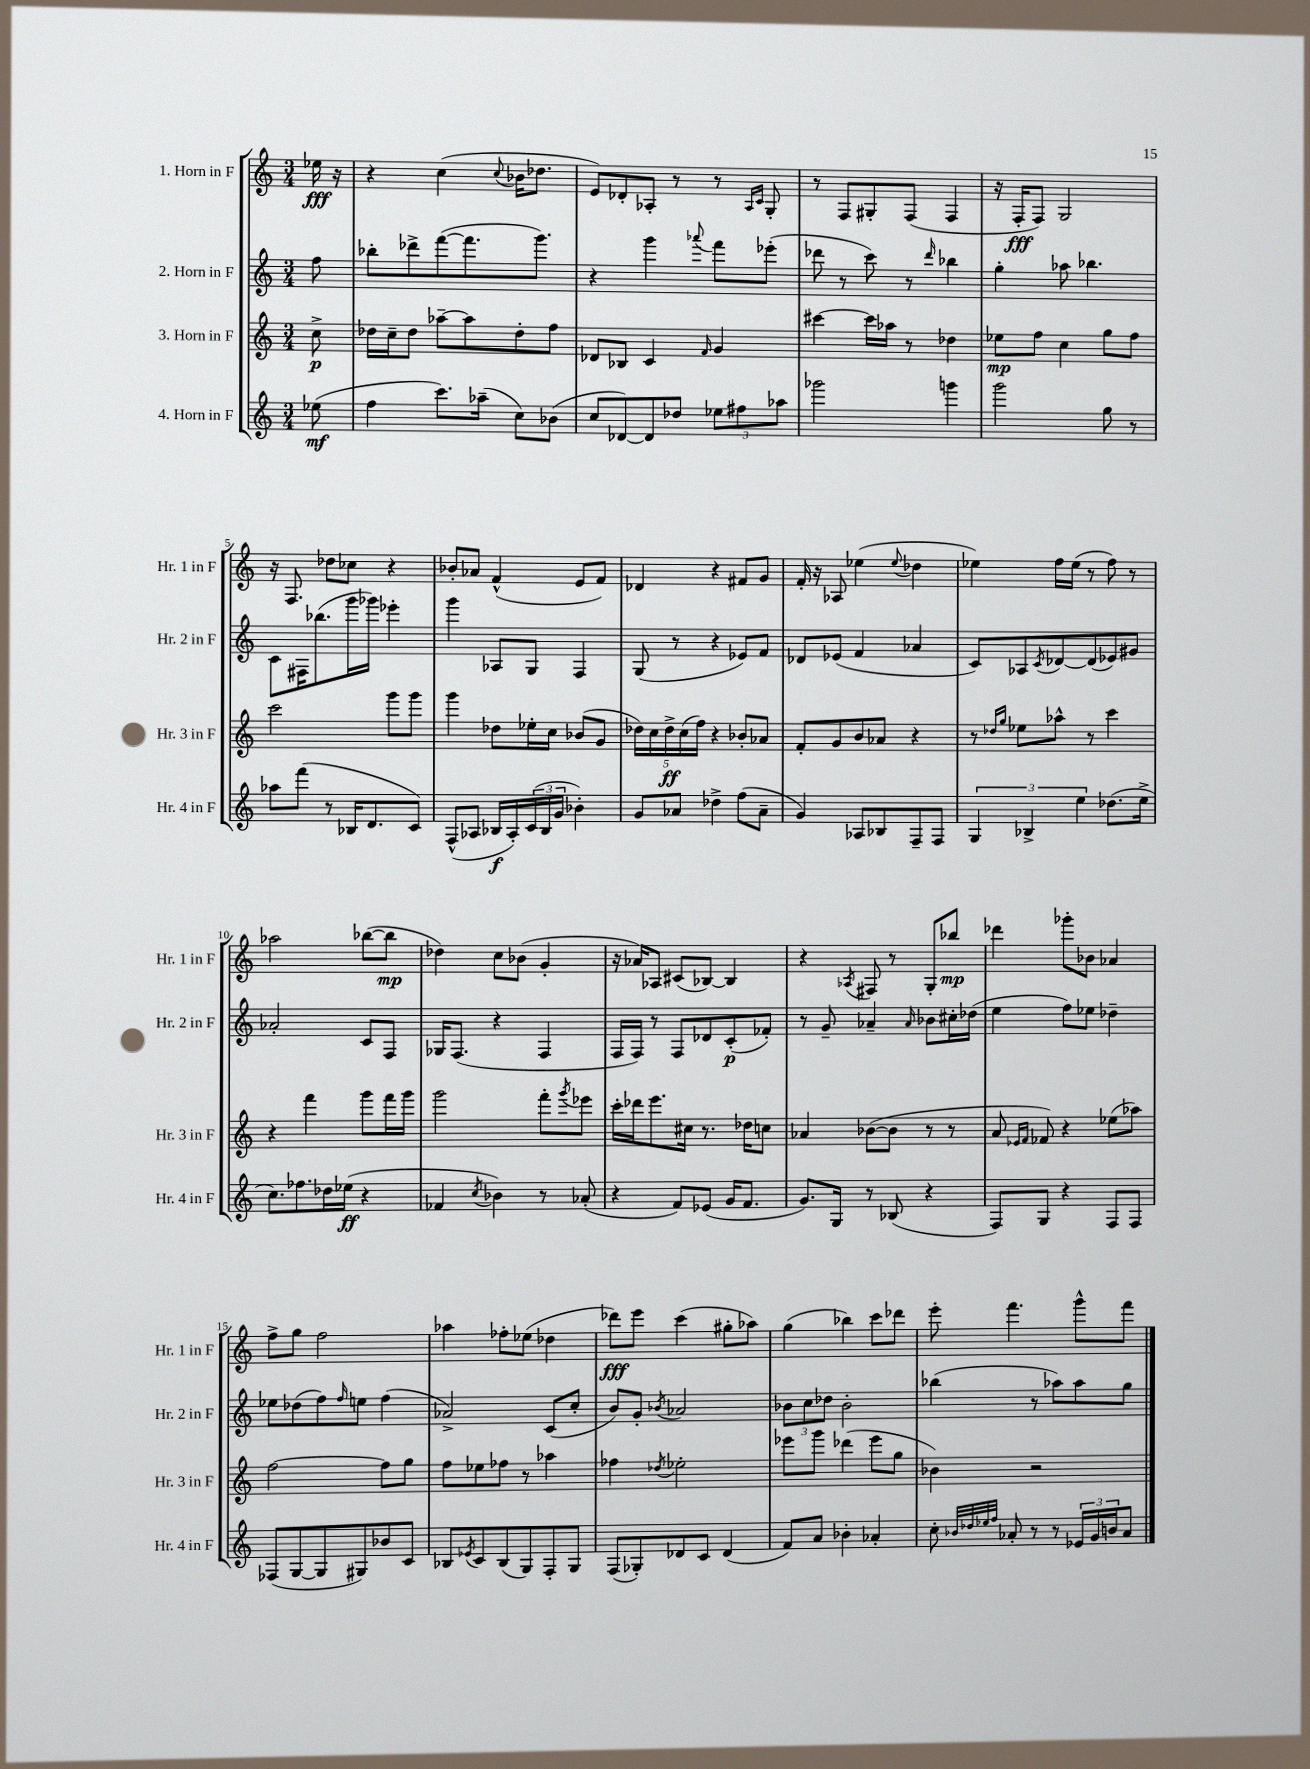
<<
\new StaffGroup <<
\new Staff = "s0" \with { instrumentName = "1. Horn in F" shortInstrumentName = "Hr. 1 in F" } {
    \clef treble \key c \major \numericTimeSignature \time 3/4 \partial 8
    ees''16\fff r16 |
    r4 c''4( \appoggiatura { c''8 } bes'16 des''8. |
    e'8) des'8-. aes8-. r8 r8 \grace { aes16 c'16 } g8-. |
    r8 f8 gis8-. f8( f4 |
    r16 f16-.\fff f8) g2 |
    r16 f8. des''8 ces''8 r4 |
    bes'8-. aes'8 f'4-^( e'8 f'8) |
    des'4 r4 fis'8 g'8 |
    f'16-. r16 aes8 ees''4( \appoggiatura { ees''8 } des''4 |
    ees''4) f''16 ees''16( r8 f''8) r8 |
    aes''2 bes''8~( bes''8\mp |
    des''4) c''8 bes'8( g'4-. |
    r16 aes'16) aes8 cis'8( bes8~) bes4 |
    r4 \acciaccatura { aes8 } fis8 r8 g8-. bes''8\mp |
    des'''4 ges'''8-. bes'8 aes'4 |
    f''8-> g''8 f''2 |
    aes''4 fes''8-. ees''8( des''4 |
    des'''8\fff) e'''8 c'''4( gis''8-. aes''8) |
    g''4( bes''4) c'''8 des'''8 |
    e'''8-. f'''4. g'''8-^ f'''8 \bar "|." |
}
\new Staff = "s1" \with { instrumentName = "2. Horn in F" shortInstrumentName = "Hr. 2 in F" } {
    \clef treble \key c \major \numericTimeSignature \time 3/4 \partial 8
    f''8 |
    bes''8-. des'''8-> f'''8~( f'''8. g'''8.) |
    r4 g'''4 \appoggiatura { aes'''8 } f'''8 ees'''8-.( |
    des'''8 r8 c'''8) r8 \grace { des'''16 } bes''4 |
    g''4-. aes''8 bes''4. |
    c'8 fis16 bes''8.( g'''16 ges'''16) ees'''4-. |
    g'''4 aes8 g8 f4 |
    g8( r8 r4 ees'8) f'8 |
    des'8 ees'8( f'4 aes'4 |
    c'8) aes8 \acciaccatura { c'8 } des'8~ des'8( ees'8) gis'8 |
    aes'2-. c'8 f8 |
    ges16 f8.( r4 f4 |
    f16 f16) r8 f8 des'8 c'8-.\p( fes'8-.) |
    r8 g'8-- aes'4-- \grace { aes'16 } bes'8 cis''16-. des''16( |
    e''4 f''8) ees''8 des''4-- |
    ees''8 des''8( f''8) \grace { f''16 } e''8 f''4( |
    aes'2->) c'8( c''8-. |
    b'8) g'8-. \acciaccatura { bes'8 } aes'2 |
    \tuplet 3/2 { bes'8 c''8 des''8 } bes'2-. |
    bes''4( r8 aes''8) aes''8 g''8 \bar "|." |
}
\new Staff = "s2" \with { instrumentName = "3. Horn in F" shortInstrumentName = "Hr. 3 in F" } {
    \clef treble \key c \major \numericTimeSignature \time 3/4 \partial 8
    c''8->\p |
    des''16 c''16-- des''8 aes''8~-- aes''8 des''8-. f''8 |
    des'8 bes8 c'4 \grace { f'16 } g'4 |
    cis'''4~ cis'''16 aes''16 r8 des''4 |
    ees''8\mp f''8 c''4 g''8 f''8 |
    c'''2 g'''8 g'''8 |
    g'''4 des''8 ees''16-. c''16 bes'8( g'8 |
    \tuplet 5/4 { des''16) c''16 des''16->\ff c''16( f''16) } r4 bes'8-. aes'8 |
    f'8-. g'8 b'8 aes'8 r4 |
    r8 \grace { des''16 g''16 } ees''8 aes''8-^ r8 c'''4 |
    r4 f'''4 g'''8 f'''16 g'''16 |
    g'''2 f'''8-. \acciaccatura { g'''8 } ees'''8 |
    c'''16-. des'''16 e'''8. cis''16 r8. des''16 c''8 |
    aes'4 bes'8~( bes'8 r8 r8 |
    a'8 \grace { ees'16 f'16 } fes'8) r4 ees''8( aes''8) |
    f''2~ f''8 g''8 |
    f''8 ees''8 fes''8 r8 aes''4 |
    fes''4 \acciaccatura { des''8 } ees''2-. |
    ees'''8 g'''8 des'''4( ees'''8 g''8 |
    bes'4) r2 \bar "|." |
}
\new Staff = "s3" \with { instrumentName = "4. Horn in F" shortInstrumentName = "Hr. 4 in F" } {
    \clef treble \key c \major \numericTimeSignature \time 3/4 \partial 8
    ees''8\mf( |
    f''4 c'''8.) aes''16--( c''8) bes'8( |
    c''8 des'8~) des'8 des''8 \tuplet 3/2 { ees''8 fis''8 aes''8 } |
    ges'''2 g'''4 |
    g'''2 g''8 r8 |
    aes''8 f'''8( r8 bes16 d'8. c'8) |
    f8-^( aes8 bes16\f aes16-.) \tuplet 3/2 { c'16( bes16 g'16 } bes'4-.) |
    g'8 aes'8 des''4-> f''8( aes'8-- |
    g'4) aes8 bes8 f8-- f8 |
    \tuplet 3/2 { g4 bes4-> e''4 } des''8.( e''16-> |
    c''8.) fes''8. des''16 ees''16\ff( r4 |
    fes'4 \acciaccatura { c''8 } bes'4) r8 aes'8-.( |
    r4 f'8) ees'8( g'16 f'8. |
    g'8.) g16 r8 bes8( r4 |
    f8) g8 r4 f8 f8 |
    fes8( g8~ g8 gis8) bes'8 c'8 |
    bes8 \acciaccatura { ees'8 } c'8 bes8( g8) f8-. g8 |
    f8( ges8-.) des'8 c'8 des'4( |
    f'8) a'8 bes'4-. aes'4-. |
    c''8-. \grace { bes'32 des''32 ees''32 f''32 } aes'8-. r8 r8 \tuplet 3/2 { ees'16 g'16 b'16 } aes'8 \bar "|." |
}
>>
>>
